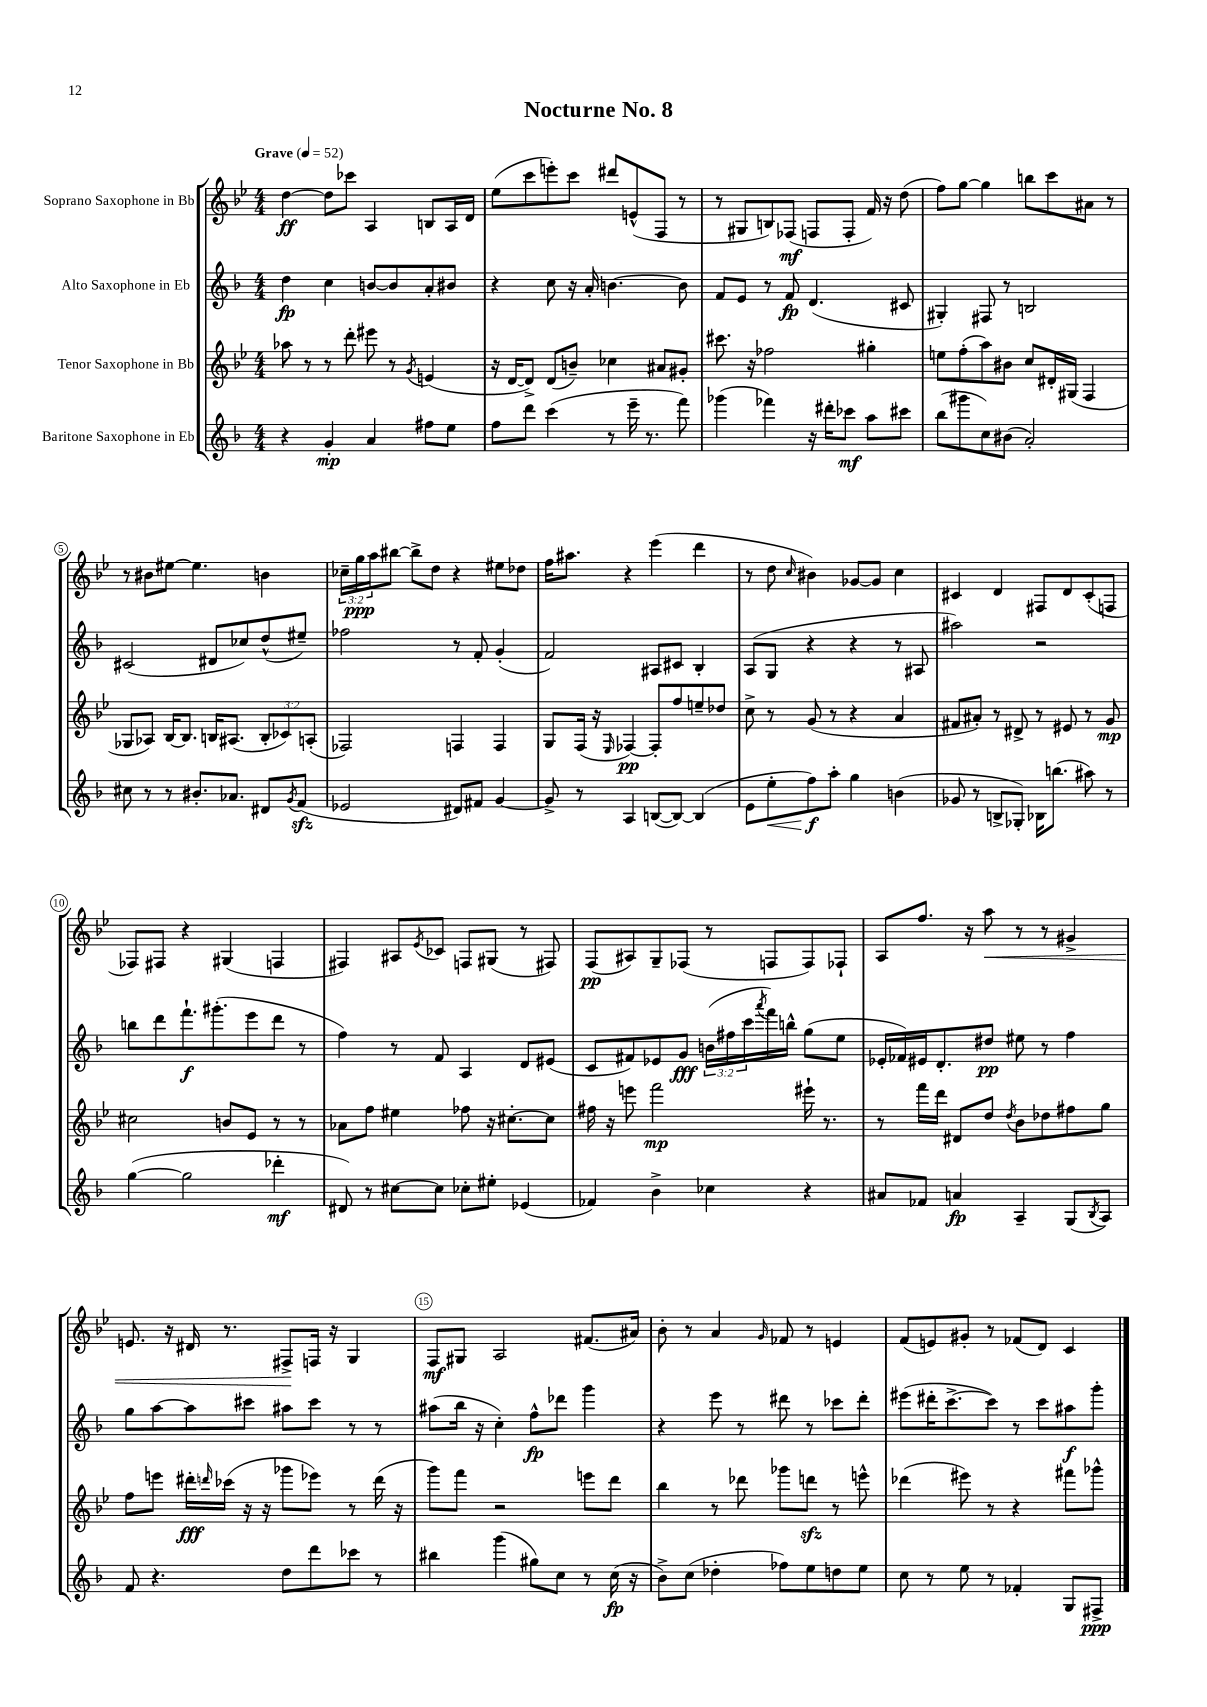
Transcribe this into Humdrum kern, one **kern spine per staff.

**kern	**dynam	**kern	**dynam	**kern	**dynam	**kern	**dynam
*part4	*part4	*part3	*part3	*part2	*part2	*part1	*part1
*staff4	*staff4	*staff3	*staff3	*staff2	*staff2	*staff1	*staff1
*I"Baritone Saxophone in Eb	*	*I"Tenor Saxophone in Bb	*	*I"Alto Saxophone in Eb	*	*I"Soprano Saxophone in Bb	*
*clefG2	*	*clefG2	*	*clefG2	*	*clefG2	*
*k[b-]	*	*k[b-e-]	*	*k[b-]	*	*k[b-e-]	*
*M4/4	*	*M4/4	*	*M4/4	*	*M4/4	*
*MM52	*	*MM52	*	*MM52	*	*MM52	*
=1	=1	=1	=1	=1	=1	=1	=1
!	!	!	!	!	!	!LO:TX:a:B:t=Grave	!
4r	.	8aa-X\	.	4dd\	fp	[4dd\	ff
.	.	8r	.	.	.	.	.
4g'/	mp	8r	.	4cc\	.	8dd\L]	.
.	.	8ddd'\	.	.	.	8ccc-X\J	.
4a/	.	8eee#X\	.	[8bn/L	.	4A/	.
.	.	8r	.	8b/]	.	.	.
.	.	8qg/	.	.	.	.	.
8ff#X\L	.	(4en/	.	8a'/	.	8Bn/L	.
8ee\J	.	.	.	8b#X/J	.	16A/L	.
.	.	.	.	.	.	16d/JJ	.
=2	=2	=2	=2	=2	=2	=2	=2
8ff\L	.	16r	.	4r	.	(8ee-\L	.
.	.	[16d/KL	.	.	.	.	.
8ddd\J	.	8d^/J])	.	.	.	8ccc\	.
(4ccc\	.	(8d/L	.	8cc\	.	8eeen'\)	.
.	.	8bn~/J)	.	16r	.	8ccc\J	.
.	.	.	.	16a'/	.	.	.
8r	.	4cc-X\	.	[4.bn\	.	8ddd#X/L	.
16eee~\	.	.	.	.	.	(8en^^/	.
8.r	.	.	.	.	.	.	.
.	.	8a#X/L	.	.	.	8F/J	.
8fff\)	.	8g#X'/J	.	8b\]	.	8r	.
=3	=3	=3	=3	=3	=3	=3	=3
(4ggg-X\	.	8.ccc#X\	.	8f/L	.	8r	.
.	.	.	.	8e/J	.	8G#X/L	.
.	.	16r	.	.	.	.	.
4fff-X\)	.	2ff-X\	.	8r	.	8Bn/)	.
.	.	.	.	8f/	fp	(8F-X/J	mf
16r	.	.	.	(4.d/	.	8Fn/L	.
16ddd#X'\KL	.	.	.	.	.	.	.
8ccc-X\J	mf	.	.	.	.	8F'/J	.
8aa\L	.	4gg#X'\	.	.	.	16f/)	.
.	.	.	.	.	.	16r	.
8ccc#X\J	.	.	.	8c#X/	.	(8dd\	.
=4	=4	=4	=4	=4	=4	=4	=4
(8bb-\L	.	8een\L	.	4G#X'/)	.	8ff\L)	.
8ggg#X\	.	(8ff'\	.	.	.	[8gg\J	.
8cc\)	.	8aa\)	.	8F#X/	.	4gg\]	.
(8b#X\J	.	8b#X\J	.	8r	.	.	.
2a'/)	.	8cc/L	.	2Bn/	.	8bbn\L	.
.	.	16d#X'/L	.	.	.	8ccc\	.
.	.	(16G#X/JJ	.	.	.	.	.
.	.	4F/	.	.	.	8a#X\J	.
.	.	.	.	.	.	8r	.
!!LO:LB:g=z
=5	=5	=5	=5	=5	=5	=5	=5
8cc#X\	.	8G-X/L	.	(2c#X/	.	8r	.
8r	.	8A-X/J)	.	.	.	8b#X\L	.
8r	.	[16B-/KL	.	.	.	[8ee#X\J	.
.	.	8.B-/J]	.	.	.	.	.
8.b#X'/L	.	.	.	.	.	4.ee#\]	.
.	.	16Bn/KL	.	8d#X/L	.	.	.
8.a-X/J	.	(8.A#X/J	.	.	.	.	.
.	.	.	.	8cc-X/)	.	.	.
8d#X/L	.	12B'/L	.	(8dd^^/	.	4bn\	.
.	.	12c-X/)	.	.	.	.	.
8qg/	.	.	.	.	.	.	.
(8fzz/J	.	.	.	8ee#X~/J)	.	.	.
.	.	(12An'/J	.	.	.	.	.
=6	=6	=6	=6	=6	=6	=6	=6
2e-X/	.	2F-X/)	.	2ff-X\	.	24cc-X~\LL	.
.	.	.	.	.	.	24gg\	ppp
.	.	.	.	.	.	24aa\J	.
.	.	.	.	.	.	[8bb#X\J	.
.	.	.	.	.	.	8bb#^\L]	.
.	.	.	.	.	.	8dd\J	.
8d#X/L)	.	4Fn/	.	8r	.	4r	.
8f#X/J	.	.	.	8f'/	.	.	.
[4g/	.	4F/	.	(4g'/	.	8ee#X\L	.
.	.	.	.	.	.	8dd-X\J	.
=7	=7	=7	=7	=7	=7	=7	=7
8g^/]	.	8G/L	.	2f/)	.	16ff\KL	.
.	.	.	.	.	.	8.aa#X\J	.
8r	.	(16F/Jk	.	.	.	.	.
.	.	16r	.	.	.	.	.
.	.	16qqE-/	.	.	.	.	.
4A/	.	[4F-X/)	pp	.	.	4r	.
([8Bn/L	.	8F-'/L]	.	8A#X/L	.	(4eee-\	.
8B/J_)	.	8ff/	.	8c#X/J	.	.	.
(4B/]	.	8een~/	.	4B-'/	.	4ddd\	.
.	.	8dd-X/J	.	.	.	.	.
=8	=8	=8	=8	=8	=8	=8	=8
8e\L	.	8cc^\	.	(8A/L	.	8r	.
!	!LO:HP:b	!	!	!	!	!	!
8ee'\	<	8r	.	8G/J	.	8dd\	.
.	.	.	.	.	.	16qqcc/	.
8ff\)	f	(8g/	.	4r	.	4b#X\)	.
8aa'\J	[	8r	.	.	.	.	.
4gg\	.	4r	.	4r	.	[8g-X/L	.
.	.	.	.	.	.	8g-/J]	.
(4bn\	.	4a/	.	8r	.	4cc\	.
.	.	.	.	8A#X/	.	.	.
=9	=9	=9	=9	=9	=9	=9	=9
8g-X/	.	8f#X/L	.	2aa#X\)	.	4c#X/	.
8r	.	8a#X'/J)	.	.	.	.	.
8Bn^/L	.	8r	.	.	.	4d/	.
8G-X'/J)	.	8d#X^/	.	.	.	.	.
16B-X\KL	.	8r	.	2r	.	8F#X/L	.
(8.bbn\J	.	.	.	.	.	.	.
.	.	8e#X/	.	.	.	8d/	.
8aa#X\)	.	8r	.	.	.	(8c#'/	.
8r	.	8g/	mp	.	.	8Fn/J	.
!!LO:LB:g=z
=10	=10	=10	=10	=10	=10	=10	=10
([4gg\	.	2cc#X\	.	8bbn\L	.	8F-X/L)	.
.	.	.	.	8ddd\	.	8F#X/J	.
2gg\]	.	.	.	8.fff`\	f	4r	.
.	.	.	.	(8.ggg#X'\	.	.	.
.	.	8bn/L	.	.	.	(4G#X/	.
.	.	8e-/J	.	8eee\	.	.	.
4ddd-X'\	mf	8r	.	8ddd\J	.	4Fn/	.
.	.	8r	.	8r	.	.	.
=11	=11	=11	=11	=11	=11	=11	=11
8d#X/)	.	8a-X\L	.	4ff\)	.	4F#X/)	.
8r	.	8ff\J	.	.	.	.	.
[8cc#X\L	.	4ee#X\	.	8r	.	8A#X/L	.
.	.	.	.	.	.	8qe-/	.
8cc#\J]	.	.	.	8f/	.	8c-X/J	.
8cc-X'\L	.	8ff-X\	.	4A/	.	8Fn/L	.
8ee#X'\J	.	16r	.	.	.	(8G#X/J	.
.	.	[8.cc#X'\L	.	.	.	.	.
(4e-X/	.	.	.	8d/L	.	8r	.
.	.	8cc#\J]	.	(8e#X/J	.	8F#X/)	.
=12	=12	=12	=12	=12	=12	=12	=12
4f-X/)	.	16ff#X\	.	8c/L	.	(8F/L	pp
.	.	16r	.	.	.	.	.
.	.	8eeen\	.	8f#X/)	.	8A#X/)	.
4b-^\	.	2fff\	mp	8e-X/	.	8G~/	.
.	.	.	.	8g/J	fff	(8F-X/J	.
4cc-X\	.	.	.	(24bn\LL	.	8r	.
.	.	.	.	24ff#X\	.	.	.
.	.	.	.	24ccc\	.	.	.
.	.	.	.	8qaaa/	.	.	.
.	.	.	.	16fff\)	.	8Fn/L	.
.	.	.	.	16bbn^^\JJ	.	.	.
4r	.	16eee#X`\	.	(8gg\L	.	8F/)	.
.	.	8.r	.	.	.	.	.
.	.	.	.	8ee\J	.	8F-X`/J	.
=13	=13	=13	=13	=13	=13	=13	=13
8a#X/L	.	8r	.	16e-X'/LL	.	8A/L	.
.	.	.	.	16f-X/)	.	.	.
8f-X/J	.	16fff\LL	.	16e#X/J	.	8.ff/J	.
.	.	16ddd\JJ	.	8.d'/	.	.	.
4an/	fp	8d#X/L	.	.	.	.	.
.	.	.	.	.	.	16r	.
!	!	!	!	!	!	!	!LO:HP:b
.	.	8dd/J	.	8dd#X/J	pp	8aa\	<
.	.	8qdd/	.	.	.	.	.
4A~/	.	8b-\L	.	8ee#X\	.	8r	.
.	.	8dd-X\	.	8r	.	8r	.
(8G/L	.	8ff#X\	.	4ff\	.	4g#X^/	.
8qB-/	.	.	.	.	.	.	.
8A/J)	.	8gg\J	.	.	.	.	.
!!LO:LB:g=z
=14	=14	=14	=14	=14	=14	=14	=14
8f/	.	8ff\L	.	8gg\L	.	8.en/	.
4.r	.	8eeen\J	.	[8aa\	.	.	.
.	.	.	.	.	.	16r	.
.	.	16ddd#X'\LL	fff	8aa\]	.	16d#X/	.
.	.	16qqdddn/	.	.	.	.	.
.	.	(16ccc-X\JJ	.	.	.	8.r	.
.	.	16r	.	8ccc#X\J	.	.	.
.	.	16r	.	.	.	.	.
8dd\L	.	8ggg-X\L	.	8aa#X\L	.	8F#X^/L	.
8ddd\	.	8eee-X\J)	.	8ccc#\J	.	16Fn/Jk	[
.	.	.	.	.	.	16r	.
8ccc-X\J	.	8r	.	8r	.	4G/	.
8r	.	(16ddd\	.	8r	.	.	.
.	.	16r	.	.	.	.	.
=15	=15	=15	=15	=15	=15	=15	=15
4bb#X\	.	8ggg\L)	.	(8aa#X\L	.	8F/L	mf
.	.	8fff\J	.	16bb-\Jk	.	8G#X/J	.
.	.	.	.	16r	.	.	.
(4ggg\	.	2r	.	4cc'\)	.	2A/	.
8gg#X\L)	.	.	.	8ff^^\L	fp	.	.
8cc\J	.	.	.	8ddd-X\J	.	.	.
8r	.	8eeen\L	.	4ggg\	.	(8.f#X/L	.
(16cc\	fp	8ddd\J	.	.	.	.	.
16r	.	.	.	.	.	16a#X/Jk)	.
=16	=16	=16	=16	=16	=16	=16	=16
8b-^\L)	.	4bb-\	.	4r	.	8b-'\	.
(8cc\J	.	.	.	.	.	8r	.
4dd-X'\	.	8r	.	8eee\	.	4a/	.
.	.	8ddd-X\	.	8r	.	.	.
.	.	.	.	.	.	16qqg/	.
8ff-X\L)	.	8ggg-X\L	.	8ddd#X\	.	8f-X/	.
8ee\	.	8dddnzz\J	.	8r	.	8r	.
8ddn\	.	8r	.	8ccc-X\L	.	4en/	.
8ee\J	.	8eeen^^\	.	8ddd#'\J	.	.	.
=17	=17	=17	=17	=17	=17	=17	=17
8cc\	.	(4ddd-X\	.	(8eee#X\L	.	(8f/L	.
8r	.	.	.	16ddd#X'\K	.	8en/)	.
.	.	.	.	[8.ccc^\	.	.	.
8ee\	.	8eee#X\)	.	.	.	8g#X'/J	.
8r	.	8r	.	8ccc\J])	.	8r	.
4f-X'/	.	4r	.	8r	.	(8f-X/L	.
.	.	.	.	8ccc\L	.	8d/J)	.
8G/L	.	8fff#X\L	.	8aa#X\	f	4c/	.
8F#X^/J	ppp	8ggg-X^^\J	.	8ggg'\J	.	.	.
==	==	==	==	==	==	==	==
*-	*-	*-	*-	*-	*-	*-	*-
